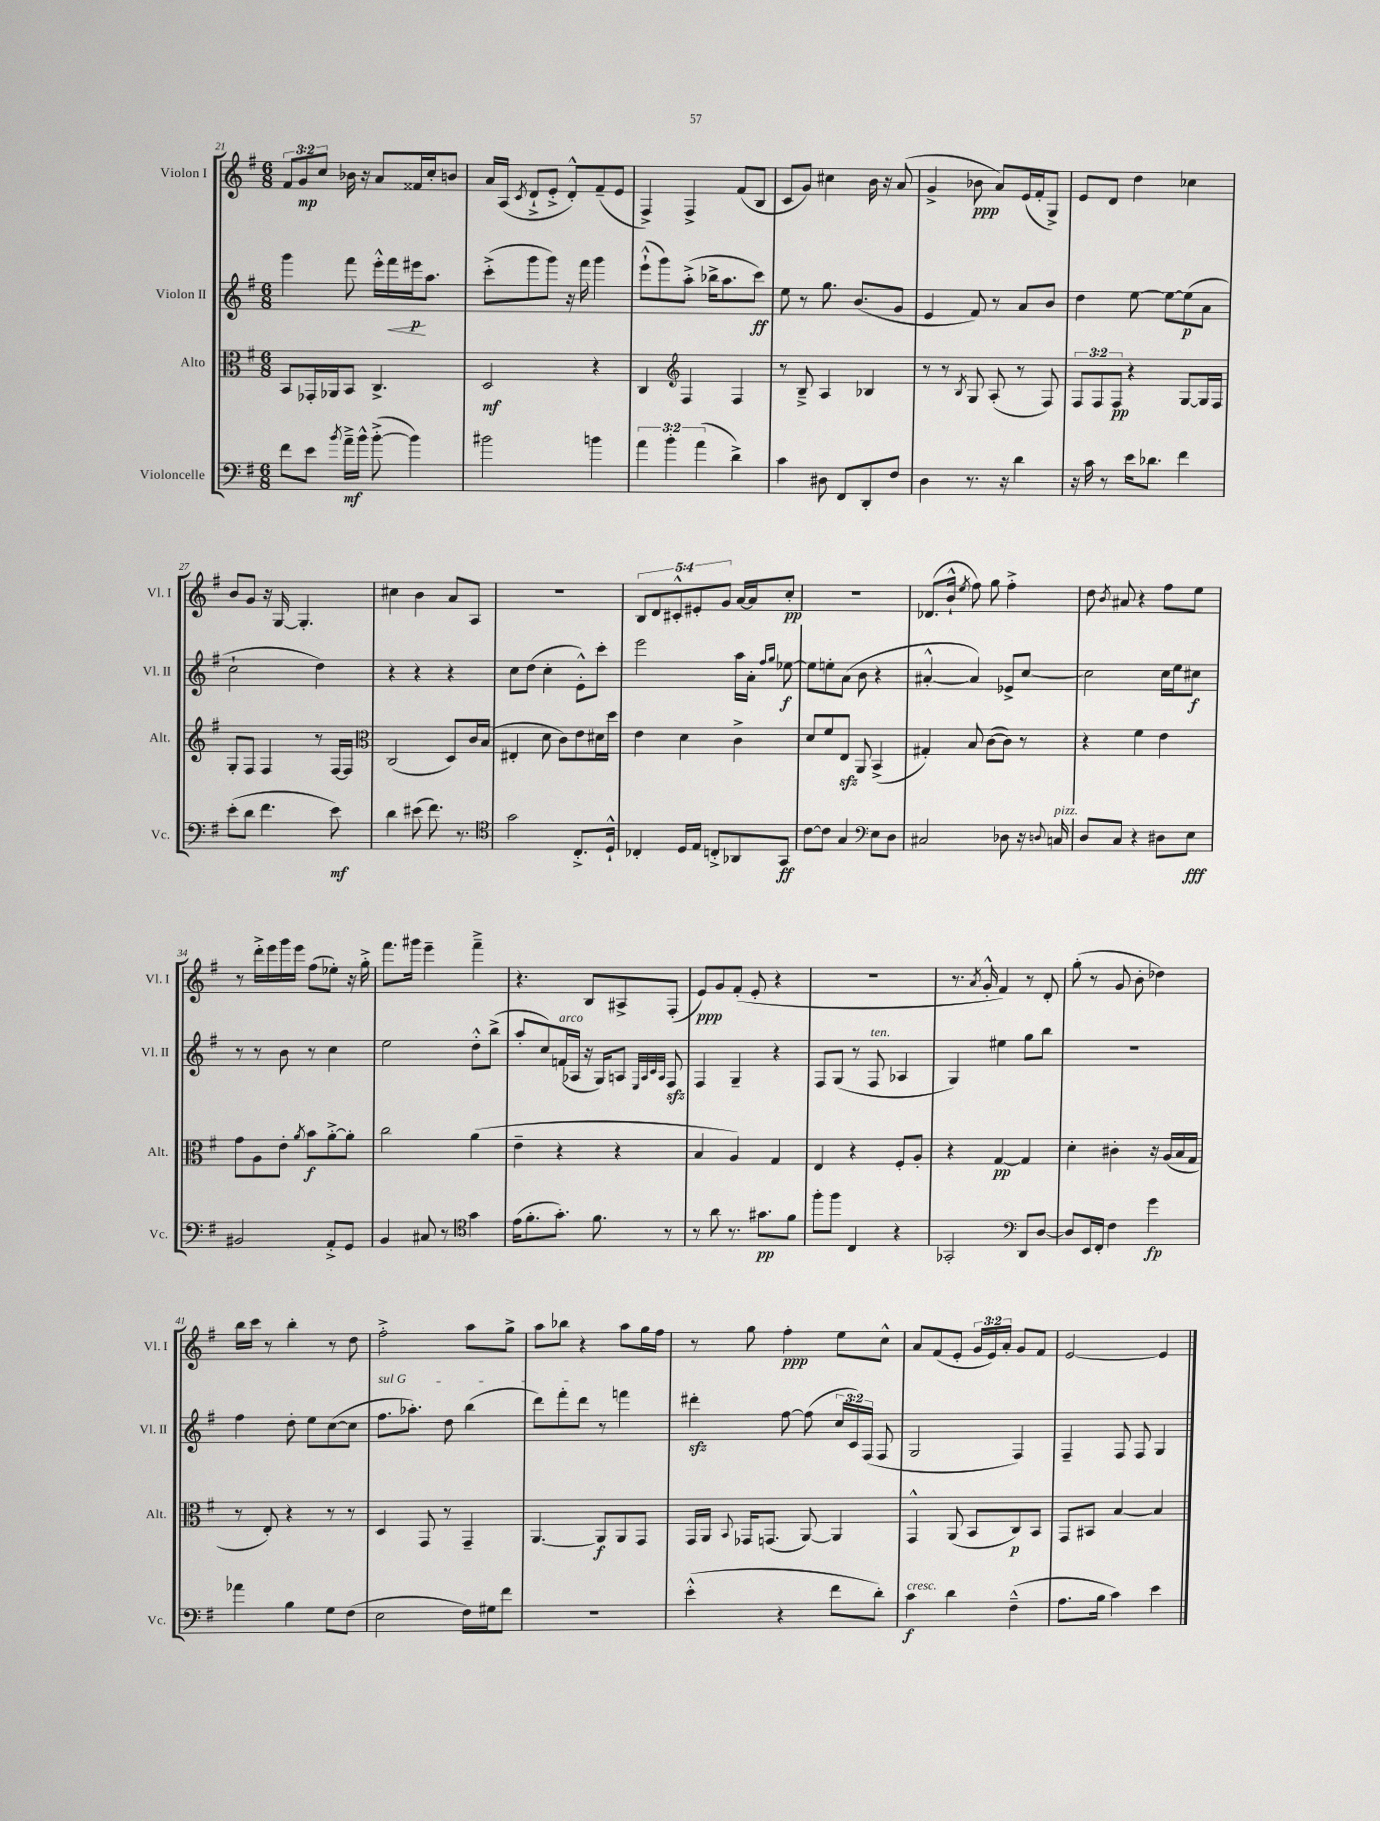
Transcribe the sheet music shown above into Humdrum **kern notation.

**kern	**kern	**kern	**kern
*staff4	*staff3	*staff2	*staff1
*clefF4	*clefC3	*clefG2	*clefG2
*k[f#]	*k[f#]	*k[f#]	*k[f#]
*M6/8	*M6/8	*M6/8	*M6/8
8f#\L	8BB/L	4ggg\	12f#/L
.	.	.	12g/
8e\J	16GG-'/L	.	.
.	.	.	12cc/J
.	16AA-/J	.	.
8qb/	.	.	.
16a~^\LL	8BB/J	8fff#\	16b-\
16b^^\JJ	.	.	16r
([8b'^\	4.C^/	16eee'^^\LL	8a/L
.	.	16fff#\	.
4b\])	.	16eee#\J	16f##/L
.	.	8.aa\J	16cc'/J
.	.	.	8b/J
=	=	=	=
2b#\	2D/	(8ccc'^\L	16a/LL
.	.	.	(16A/JJ
.	.	.	8qc/
.	.	8ggg\	8d`^/L
.	.	8ggg\J)	8e'^/J
.	.	16r	8d'^^/L)
.	.	16fff#\	.
4b\	4r	4ggg\	(8f#~/
.	.	.	8e/J
=	=	=	=
6a\	4C/	(8eee`^^\L	4F#^/)
.	.	8ggg\)	.
6b'\	.	.	.
*	*clefG2	*	*
.	4F#/	(8aa'^\J	4F#^/
(6a\	.	.	.
.	.	16bb-^\LK	.
.	.	8.aa\	.
4d^\)	4F#/	.	(8f#/L
.	.	8ccc\J)	8B/J
=	=	=	=
4c\	8r	8ee\	8c/L
.	8B~^/	8r	8g/J)
8D#\	4A/	8.gg\	4cc#\
8FF#/L	.	.	.
.	.	(8.b/L	.
8DD'/	4B-/	.	16b\
.	.	.	16r
8F#/J	.	8g/J	(8a/
=	=	=	=
4D\	8r	4e/	4g^/
.	8r	.	.
.	8qB/	.	.
8.r	8G/	8f#/)	8b-\
.	(8A'/	8r	8a/L)
16r	.	.	.
4d\	8r	8a/L	(16e/L
.	.	.	16f#'/J
.	8F#/)	8b/J	8G^/J)
=	=	=	=
16r	12F#/L	4dd\	8e/L
16c\	.	.	.
.	12F#/	.	.
8r	.	.	8d/J
.	12F#/J	.	.
16e\LK	4r	[8ee\	4dd\
8.d-\J	.	.	.
.	.	8ee\_L	.
4f#\	[8G/L	(8ee\]	4cc-\
.	16G/]L	8a\J	.
.	16F#/JJ	.	.
=	=	=	=
(8e'\L	8G'/L	2cc`\	8b/L
8d\J	8F#/J	.	8g/J
4.f#\	4F#/	.	16r
.	.	.	[16G/
.	.	.	4.G'/]
.	8r	4dd\)	.
8e\)	[16F#/LL	.	.
.	16F#/]JJ	.	.
=	=	=	=
*	*clefC3	*	*
4d\	(2C/	4r	4cc#\
(8e#\	.	4r	4b\
8.f#\)	.	.	.
.	8D/L)	4r	8a/L
8.r	.	.	.
.	16c/L	.	8A/J
.	(16B/JJ	.	.
=	=	=	=
*clefC4	*	*	*
2g\	4E#'/	8cc\L	2.r
.	.	(8dd\J	.
.	8d\	4cc'\	.
.	8c\L)	.	.
8.C'^/L	8e\	8e'^^\L)	.
.	16d#\L	8ccc'\J	.
16D`^^/Jk	16dd\JJ	.	.
=	=	=	=
4C-'/	4e\	2eee\	10B/L
.	.	.	10d/
.	.	.	10c#'^^/
16D/LL	4d\	.	.
.	.	.	10e#'/
16E/JJ	.	.	.
8C'^/L	.	.	.
.	.	.	10g/J
8AA-/	4c^\	16aa\LL	[16a/LL
.	.	16a'\JJ	16a/]J
.	.	16qqff#/LL	.
.	.	16qqgg/JJ	.
8GG/J	.	[8ee-\	8cc'/J
=	=	=	=
[8c\L	8d/L	8ee-\]L	2.r
8c\]J	8f#/	8ee'\	.
4G/	8E/J	(8a\J	.
.	8AA/	8b\	.
*clefF4	*	*	*
8E\L	(4BB^/	4r	.
8D\J	.	.	.
=	=	=	=
2C#/	4G#'/)	[4a#'^^/	(8.d-/L
.	.	.	16b`^^/Jk
.	.	.	8qee/
.	8B/	4a#/])	8ff#\)
.	([8c\L	.	8gg\
8D-\	8c\]J)	8e-^/L	4ff#'^\
16r	8r	[8cc/J	.
8qqD/	.	.	.
16C/	.	.	.
=	=	=	=
8D/L	4r	2cc\]	8dd\
.	.	.	8qb/
8C/J	.	.	8a#/
4r	4f#\	.	4r
8D#\L	4e\	16cc\LL	8ff#\L
.	.	16ee\J	.
8E\J	.	8cc#\J	8ee\J
=	=	=	=
2BB#/	8g\L	8r	8r
.	8A\	8r	16ddd'^\LL
.	.	.	16eee\
.	8e'\J	8b\	16ggg\
.	.	.	16eee\JJ
.	8qa/	.	.
.	8b\L	8r	(8ff#\L
8AA'^/L	[8a'^\	4cc\	8ee-'\J)
8GG/J	8a'\]J	.	16r
.	.	.	16gg'^\
=	=	=	=
4BB/	2cc\	2ee\	8.fff#\L
.	.	.	16ggg#\Jk
8C#/	.	.	4eee~\
8r	.	.	.
*clefC4	*	*	*
4g\	(4a\	8dd'^^\L	4fff#~^\
.	.	(8bb^\J	.
=	=	=	=
(16e\LK	4e~\	8aa'/L	4.r
8.f#'\	.	.	.
.	.	8cc/)	.
8.g'\J)	4r	(16f/L	.
.	.	16A-/JJ	.
.	.	16r	8B/L
8.f#\	.	16G/LK)	.
.	4r	8A/J	8A#^/
.	.	32qqE/LLL	.
.	.	32qqA/	.
.	.	32qqc/	.
.	.	32qqA/JJJ	.
8r	.	8F#/	(8F#'/J
=	=	=	=
8r	4B/	4F#/	8e/L)
8a\	.	.	8g/
8.r	4A/)	4G~/	(8f#'/J
.	.	.	8e'/
8.g#\L	.	.	.
.	4G/	4r	4r
8f#\J	.	.	.
=	=	=	=
8ff#'\L	4E/	8F#/L	2.r
8ff#\J	.	(8G/J	.
4C/	4r	8r	.
.	.	8F#/	.
4r	8F#'/L	4A-/	.
.	8A'/J	.	.
=	=	=	=
2GG-'/	4r	4G/)	8.r
.	.	.	8qa/
.	.	.	16g'^^/
.	[4G/	4ee#\	4f#/)
*clefF4	*	*	*
8DD/L	4G/]	8gg\L	8r
[8D/J	.	8bb\J	8d'/
=	=	=	=
8D/]L	4d'\	2.r	(8gg'\
16EE/L	.	.	8r
16FF#'/JJ	.	.	.
4F#\	4c#'\	.	8g/
.	.	.	8b'\
4g\	16r	.	4dd-\)
.	(16A/LL	.	.
.	16B/	.	.
.	16G/JJ	.	.
=	=	=	=
4a-\	8r	4ff#\	16bb\LL
.	.	.	16ccc\JJ
.	8E'/)	.	8r
4B\	4r	8dd'\	4bb'\
.	.	8ee\L	.
8G\L	8r	([8cc\	8r
(8F#\J	8r	8cc\]J	8dd\
=	=	=	=
2E\	4D/	8.ff#\L	2ff#'^\
.	.	8.aa-'\J)	.
.	8GG/	.	.
.	8r	8dd\	.
16F#\LL)	4GG~/	(4bb\	8aa\L
16G#\J	.	.	.
8f#\J	.	.	8gg^\J
=	=	=	=
2.r	[4.AA/	8ddd\L)	8aa\L
.	.	8fff#'\	8bb-\J
.	.	8ddd\J	4r
.	8AA/]L	8r	.
.	8AA/	4fff\	8aa\L
.	8GG/J	.	16gg\L
.	.	.	16ff#\JJ
=	=	=	=
(4e'^^\	16GG/LL	4ddd#'\	8r
.	16AA/JJ	.	.
.	8qqBB/	.	.
.	16GG-/LK	.	8gg\
.	(8.GG/J	.	.
4r	.	[8ff#\	4ff#'\
.	[8AA/)	(8ff#\]	.
8f#\L	4AA/]	24cc/LL	8ee\L
.	.	24c/)	.
.	.	(24F#/JJ	.
8d'\J)	.	8F#/	8cc^^\J
=	=	=	=
4c\	4GG^^/	2G/	8a/L
.	.	.	(8f#/
4d\	(8AA/	.	8e'/J
.	8BB/L	.	24g/LL
.	.	.	24e/)
.	.	.	24a'/JJ
(4F#~^^\	8C/)	4F#/)	8g/L
.	8BB/J	.	8f#/J
=	=	=	=
8.A\L	8GG/L	4F#~/	[2e/
.	8BB#/J	.	.
16B\Jk	.	.	.
4c\)	[4B/	8F#/	.
.	.	8F#/	.
4e\	4B/]	4G/	4e/]
==	==	==	==
*-	*-	*-	*-
